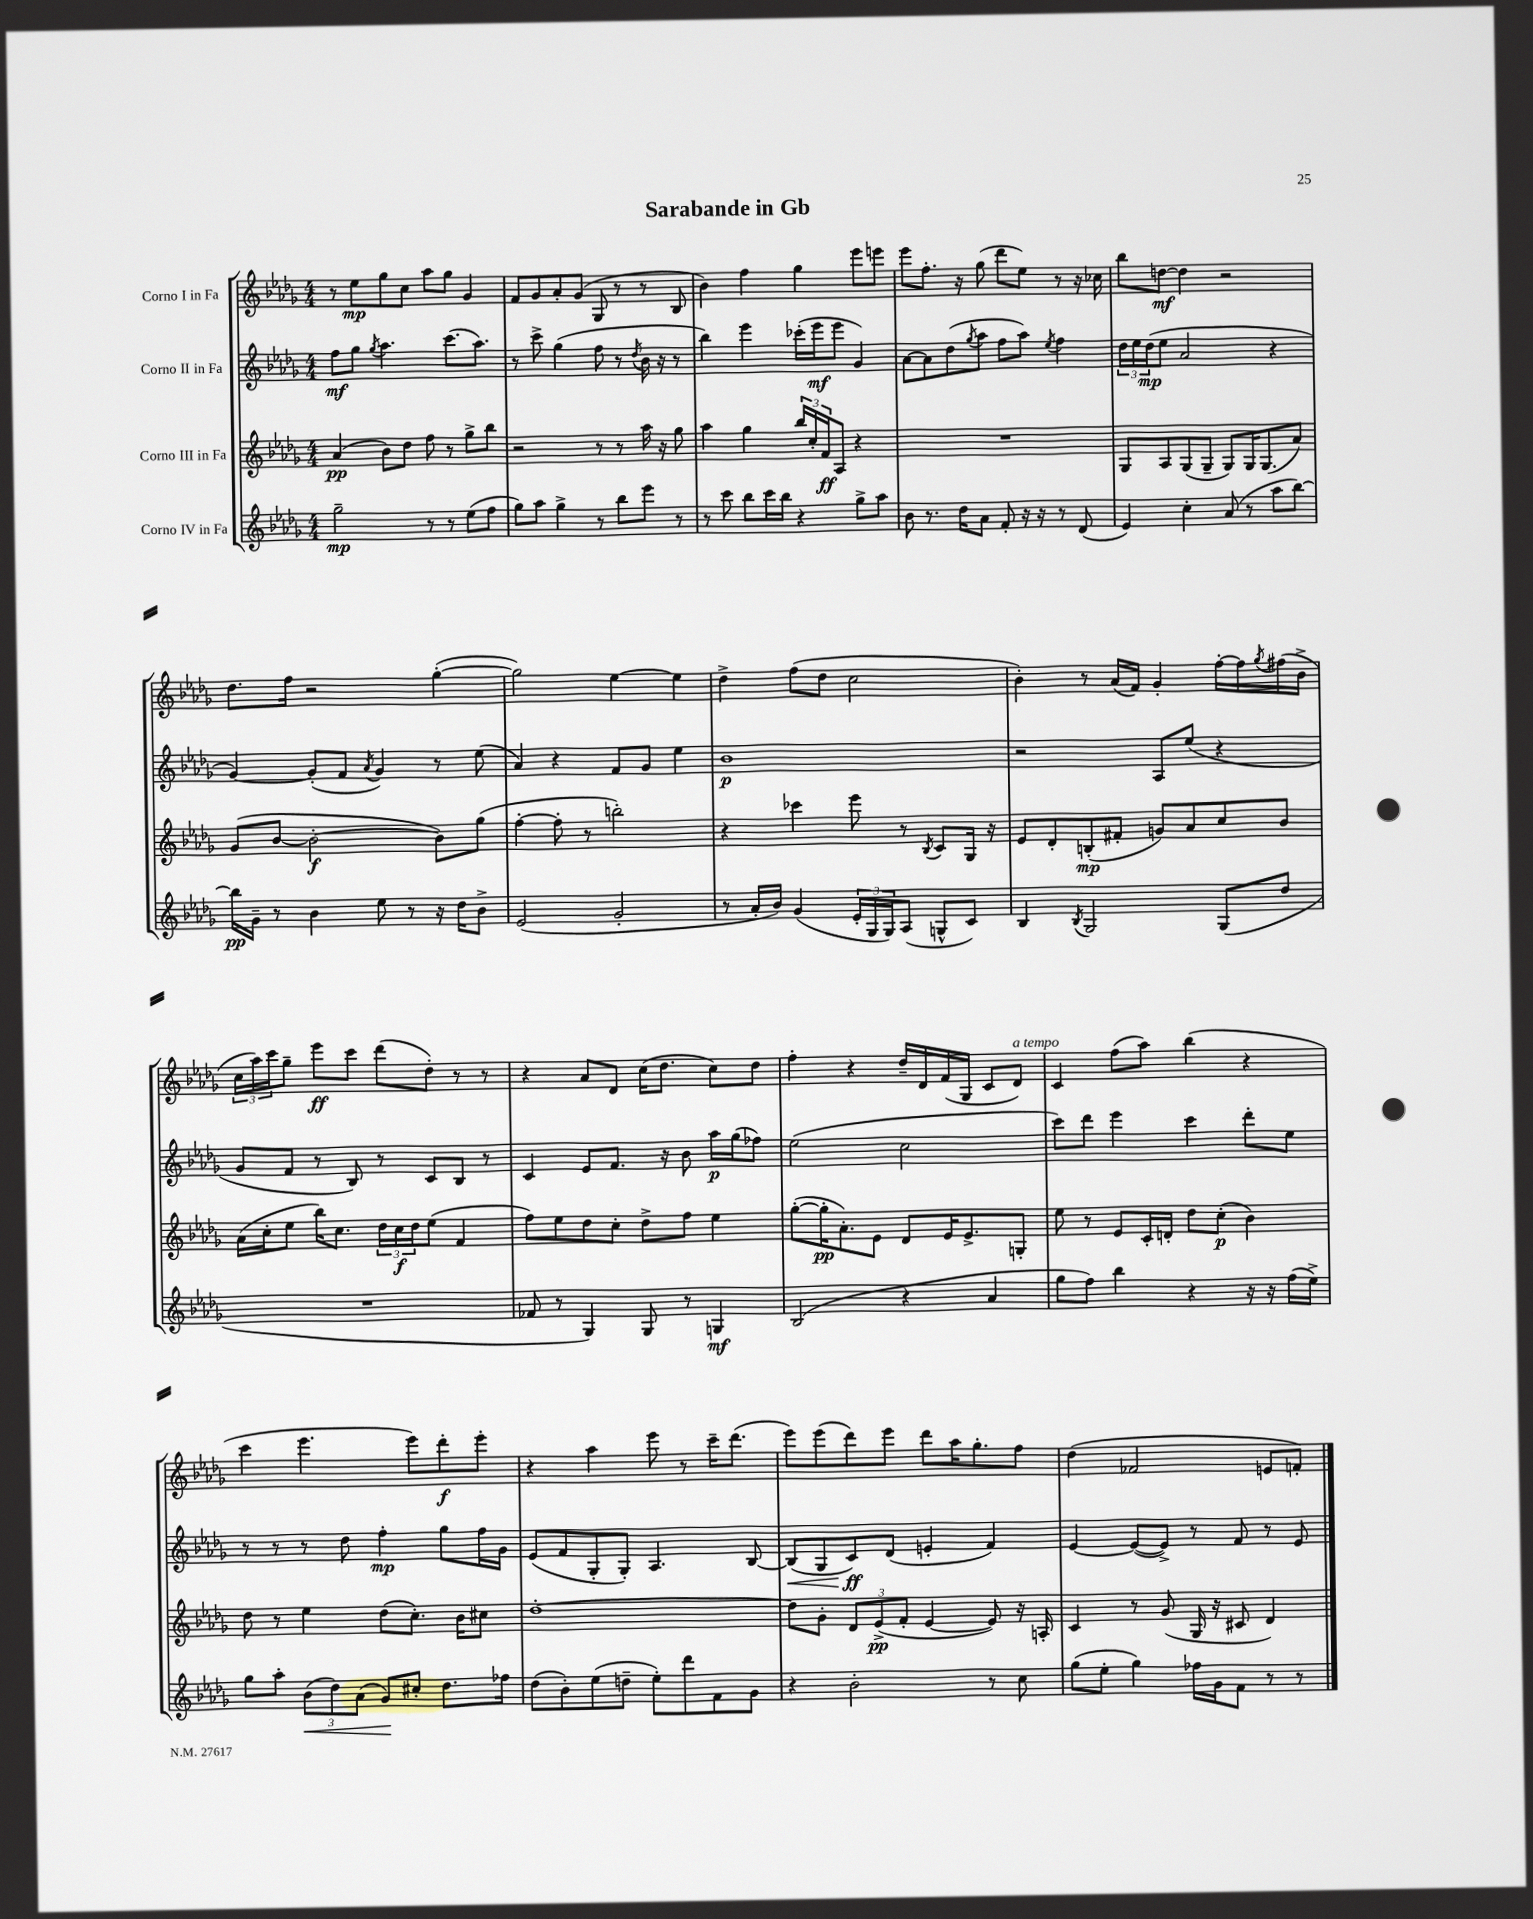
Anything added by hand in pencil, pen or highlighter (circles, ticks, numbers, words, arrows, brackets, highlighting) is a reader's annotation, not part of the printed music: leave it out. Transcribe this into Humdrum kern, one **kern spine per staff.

**kern	**dynam	**kern	**dynam	**kern	**dynam	**kern	**dynam
*part4	*part4	*part3	*part3	*part2	*part2	*part1	*part1
*staff4	*staff4	*staff3	*staff3	*staff2	*staff2	*staff1	*staff1
*I"Corno IV in Fa	*	*I"Corno III in Fa	*	*I"Corno II in Fa	*	*I"Corno I in Fa	*
*clefG2	*	*clefG2	*	*clefG2	*	*clefG2	*
*k[b-e-a-d-g-]	*	*k[b-e-a-d-g-]	*	*k[b-e-a-d-g-]	*	*k[b-e-a-d-g-]	*
*M4/4	*	*M4/4	*	*M4/4	*	*M4/4	*
=1	=1	=1	=1	=1	=1	=1	=1
2gg-~\	mp	(4a-/	pp	8ff\L	mf	8r	.
.	.	.	.	8gg-\J	.	8ee-\L	mp
.	.	.	.	8qgg-/	.	.	.
.	.	8b-\L)	.	4.aa-\	.	8gg-\	.
.	.	8dd-\J	.	.	.	8cc\J	.
8r	.	8ff\	.	.	.	8aa-\L	.
8r	.	8r	.	(8.ccc\L	.	8gg-\J	.
(8ee-\L	.	8gg-^\L	.	.	.	4g-/	.
.	.	.	.	8.aa-\J)	.	.	.
8ff\J	.	8bb-\J	.	.	.	.	.
=2	=2	=2	=2	=2	=2	=2	=2
8gg-\L)	.	2r	.	8r	.	8f/L	.
8aa-\J	.	.	.	8ccc^\	.	8g-/	.
4gg-^\	.	.	.	(4gg-\	.	8a-'/	.
.	.	.	.	.	.	(8g-/J	.
8r	.	8r	.	8ff\	.	8G-/	.
8bb-\L	.	8r	.	8r	.	8r	.
.	.	.	.	8qdd-/	.	.	.
8eee-\J	.	16aa-\	.	16b-\	.	8r	.
.	.	16r	.	16r	.	.	.
8r	.	8gg-\	.	8r	.	8B-/	.
=3	=3	=3	=3	=3	=3	=3	=3
8r	.	4aa-\	.	4bb-\)	.	4b-\)	.
8ccc\	.	.	.	.	.	.	.
8bb-\L	.	4gg-\	.	4eee-\	.	4ff\	.
16ccc\L	.	.	.	.	.	.	.
16bb-\JJ	.	.	.	.	.	.	.
4r	.	24bb-/LL	.	(16ccc-X'\LL	.	4gg-\	.
.	.	24cc'/	.	.	.	.	.
.	.	.	.	16eee-\J	mf	.	.
.	.	24f/J	ff	.	.	.	.
.	.	8A-/J	.	8eee-\J	.	.	.
8gg-^\L	.	4r	.	4g-/)	.	8eee-\L	.
8aa-\J	.	.	.	.	.	8eeen\J	.
=4	=4	=4	=4	=4	=4	=4	=4
8b-\	.	1r	.	[8a-\L	.	8eee-\L	.
8.r	.	.	.	8a-\]	.	8.ff'\J	.
.	.	.	.	(8dd-\	.	.	.
16dd-\KL	.	.	.	.	.	16r	.
.	.	.	.	8qgg-/	.	.	.
8a-\J	.	.	.	8aa-\J	.	(8gg-\	.
8f'/	.	.	.	8ff\L	.	8ddd-\L	.
16r	.	.	.	8aa-\J)	.	8ee-\J)	.
16r	.	.	.	.	.	.	.
.	.	.	.	8qee-/	.	.	.
8r	.	.	.	4ff\	.	8r	.
(8d-/	.	.	.	.	.	16r	.
.	.	.	.	.	.	16cc-X\	.
=5	=5	=5	=5	=5	=5	=5	=5
4e-/)	.	8G-/L	.	24dd-\LL	.	8bb-\L	.
.	.	.	.	24ee-\	.	.	.
.	.	.	.	(24dd-\J	mp	.	.
.	.	8A-/	.	8ee-\J	.	[8ddn\J	mf
4cc'\	.	(8G-/	.	2a-/	.	4dd\]	.
.	.	8G-~/J	.	.	.	.	.
(8a-/	.	8G-/L)	.	.	.	2r	.
8r	.	16G-/K	.	.	.	.	.
.	.	(8.G-/	.	.	.	.	.
8aa-\L	.	.	.	4r	.	.	.
[8bb-\J)	.	8a-/J)	.	.	.	.	.
!!LO:LB:g=z
=6	=6	=6	=6	=6	=6	=6	=6
16bb-\LL]	pp	(8g-/L	.	[4g-/)	.	8.dd-\L	.
16g-~\JJ	.	.	.	.	.	.	.
8r	.	[8b-/J	.	.	.	.	.
.	.	.	.	.	.	16ff\Jk	.
4b-\	.	2b-'\_	f	(8g-'/L]	.	2r	.
.	.	.	.	8f/J	.	.	.
.	.	.	.	8qa-/	.	.	.
8ee-\	.	.	.	4g-/)	.	.	.
8r	.	.	.	.	.	.	.
16r	.	8b-\L])	.	8r	.	([4gg-'\	.
16dd-\KL	.	.	.	.	.	.	.
8b-^\J	.	(8gg-\J	.	(8ee-\	.	.	.
=7	=7	=7	=7	=7	=7	=7	=7
(2e-/	.	[4ff'\	.	4a-/)	.	2gg-\])	.
.	.	8ff'\]	.	4r	.	.	.
.	.	8r	.	.	.	.	.
2g-'/	.	2bbn'\)	.	8f/L	.	[4ee-\	.
.	.	.	.	8g-/J	.	.	.
.	.	.	.	4ee-\	.	4ee-\]	.
=8	=8	=8	=8	=8	=8	=8	=8
8r	.	4r	.	1b-	p	4dd-^\	.
16a-'/LL	.	.	.	.	.	.	.
16b-/JJ)	.	.	.	.	.	.	.
(4g-/	.	4ccc-X\	.	.	.	(8ff\L	.
.	.	.	.	.	.	8dd-\J	.
24e-'/LL	.	8eee-\	.	.	.	2cc\	.
24G-/	.	.	.	.	.	.	.
24G-/J)	.	.	.	.	.	.	.
(8A-/J	.	8r	.	.	.	.	.
.	.	8qB-/	.	.	.	.	.
8Gn^^/L	.	8c/L	.	.	.	.	.
8c/J)	.	16G-/Jk	.	.	.	.	.
.	.	16r	.	.	.	.	.
=9	=9	=9	=9	=9	=9	=9	=9
4B-/	.	8e-/L	.	2r	.	4b-'\)	.
.	.	8d-'/	.	.	.	.	.
8qB-/	.	.	.	.	.	.	.
2G-/	.	(8Bn'/	mp	.	.	8r	.
.	.	8f#X'/J	.	.	.	(16a-/LL	.
.	.	.	.	.	.	16f/JJ)	.
.	.	8gn/L)	.	8A-/L	.	4g-'/	.
.	.	8a-/	.	(8ee-/J	.	.	.
(8G-/L	.	8cc/	.	4r	.	[16ff'\LL	.
.	.	.	.	.	.	16ff\]	.
.	.	.	.	.	.	8qgg-/	.
8dd-/J	.	8b-/J	.	.	.	(16ff#X\	.
.	.	.	.	.	.	16b-^\JJ	.
!!LO:LB:g=z
=10	=10	=10	=10	=10	=10	=10	=10
1r	.	(16a-\LL	.	8g-/L	.	24cc\LL	.
.	.	.	.	.	.	24aa-\)	.
.	.	16cc'\J	.	.	.	.	.
.	.	.	.	.	.	24ccc\J	.
.	.	8ee-\J	.	8f/J	.	8gg-~\J	.
.	.	16bb-\KL)	.	8r	.	8eee-\L	ff
.	.	8.cc\J	.	.	.	.	.
.	.	.	.	8B-/)	.	8ccc\J	.
.	.	24dd-\LL	.	8r	.	(8ddd-\L	.
.	.	24cc\	f	.	.	.	.
.	.	24dd-\J	.	.	.	.	.
.	.	(8ee-\J	.	8c/L	.	8dd-'\J)	.
.	.	4f/	.	8B-/J	.	8r	.
.	.	.	.	8r	.	8r	.
=11	=11	=11	=11	=11	=11	=11	=11
8f-X/	.	8ff\L)	.	4c/	.	4r	.
8r	.	8ee-\	.	.	.	.	.
4G-/)	.	8dd-\	.	8e-/L	.	8a-/L	.
.	.	8cc'\J	.	8.f/J	.	8d-/J	.
8G-/	.	8dd-^\L	.	.	.	(16cc\KL	.
.	.	.	.	16r	.	8.dd-\J	.
8r	.	8ff\J	.	8b-\	.	.	.
4Gn/	mf	4ee-\	.	16aa-\LL	p	8cc\L)	.
.	.	.	.	(16gg-\J	.	.	.
.	.	.	.	8ff-X\J)	.	8dd-\J	.
=12	=12	=12	=12	=12	=12	=12	=12
(2B-/	.	([8gg-'\L	.	(2ee-\	.	4ff'\	.
.	.	16gg-'\K]	pp	.	.	.	.
.	.	8.a-'\)	.	.	.	.	.
.	.	.	.	.	.	4r	.
.	.	8e-\J	.	.	.	.	.
4r	.	8d-/L	.	2cc\	.	16dd-~/LL	.
.	.	.	.	.	.	16d-/	.
.	.	16e-/K	.	.	.	(16f/	.
.	.	8.e-^/	.	.	.	16G-/JJ	.
4a-/	.	.	.	.	.	8c/L	.
!	!	!	!	!	!	!LO:TX:a:i:t=a tempo	!
.	.	8Gn'/J	.	.	.	8d-/J)	.
=13	=13	=13	=13	=13	=13	=13	=13
8gg-\L	.	8ee-\	.	8ccc\L)	.	4c/	.
8ff\J)	.	8r	.	8ddd-\J	.	.	.
4bb-\	.	8e-/L	.	4eee-\	.	(8ff\L	.
.	.	16c'/L	.	.	.	8aa-\J)	.
.	.	16dn'/JJ	.	.	.	.	.
4r	.	8dd-\L	.	4ccc\	.	(4bb-\	.
.	.	(8cc'\J	p	.	.	.	.
16r	.	4b-\)	.	8ddd-'\L	.	4r	.
16r	.	.	.	.	.	.	.
(16ff\LL	.	.	.	8ee-\J	.	.	.
16ee-^\JJ)	.	.	.	.	.	.	.
!!LO:LB:g=z
=14	=14	=14	=14	=14	=14	=14	=14
8gg-\L	.	8dd-\	.	8r	.	4ccc\	.
8aa-'\J	.	8r	.	8r	.	.	.
!	!LO:HP:b	!	!	!	!	!	!
(12b-\L	<	4ee-\	.	8r	.	4.eee-\	.
12dd-\)	.	.	.	.	.	.	.
.	.	.	.	8dd-\	.	.	.
(12a-\J	.	.	.	.	.	.	.
8g-/L)	.	(8dd-\L	.	4ff'\	mp	.	.
8cc#X'/J	[	8.cc'\J)	.	.	.	8eee-\L)	.
8.dd-\L	.	.	.	8gg-\L	.	8ddd-'\	f
.	.	16b-\KL	.	.	.	.	.
.	.	8cc#X\J	.	16ff\L	.	8eee-'\J	.
16ff-X\Jk	.	.	.	16g-\JJ	.	.	.
=15	=15	=15	=15	=15	=15	=15	=15
(8dd-\L	.	[1dd-'	.	(8e-/L	.	4r	.
8b-'\)	.	.	.	8f/	.	.	.
(8ee-\	.	.	.	8G-'/	.	4aa-\	.
8ddn~\J	.	.	.	8G-'/J)	.	.	.
8ee-'\L)	.	.	.	4.A-/	.	8eee-\	.
8ddd-\	.	.	.	.	.	8r	.
8f\	.	.	.	.	.	16ccc~\KL	.
.	.	.	.	.	.	(8.ddd-\J	.
8g-\J	.	.	.	[8B-/	.	.	.
=16	=16	=16	=16	=16	=16	=16	=16
!	!	!	!	!	!LO:HP:b	!	!
4r	.	8dd-\L]	.	(8B-/L]	<	8eee-\L)	.
.	.	8g-'\J	.	8G-/	.	(8eee-\	.
2b-'\	.	12d-/L	.	8c/)	ff	8ddd-\)	.
.	.	(12e-^/	pp	.	.	.	.
.	.	.	.	(8d-/J	[	8eee-\J	.
.	.	12f'/J	.	.	.	.	.
.	.	[4e-/	.	4en'/	.	8ddd-\L	.
.	.	.	.	.	.	16aa-\K	.
.	.	.	.	.	.	8.gg-'\	.
8r	.	8e-/])	.	4f/)	.	.	.
8cc\	.	16r	.	.	.	8ff\J	.
.	.	16An'/	.	.	.	.	.
=17	=17	=17	=17	=17	=17	=17	=17
(8gg-\L	.	4c/	.	[4e-/	.	(4dd-\	.
8ee-'\J	.	.	.	.	.	.	.
4gg-\)	.	8r	.	(8e-/L_	.	2f-X/	.
.	.	(8g-/	.	8e-^/J])	.	.	.
16ff-X\LL	.	16G-/	.	8r	.	.	.
16g-\J	.	16r	.	.	.	.	.
8f\J	.	8c#X/	.	8f/	.	.	.
8r	.	4d-/)	.	8r	.	8en/L	.
8r	.	.	.	8e-/	.	8fn'/J)	.
==	==	==	==	==	==	==	==
*-	*-	*-	*-	*-	*-	*-	*-
